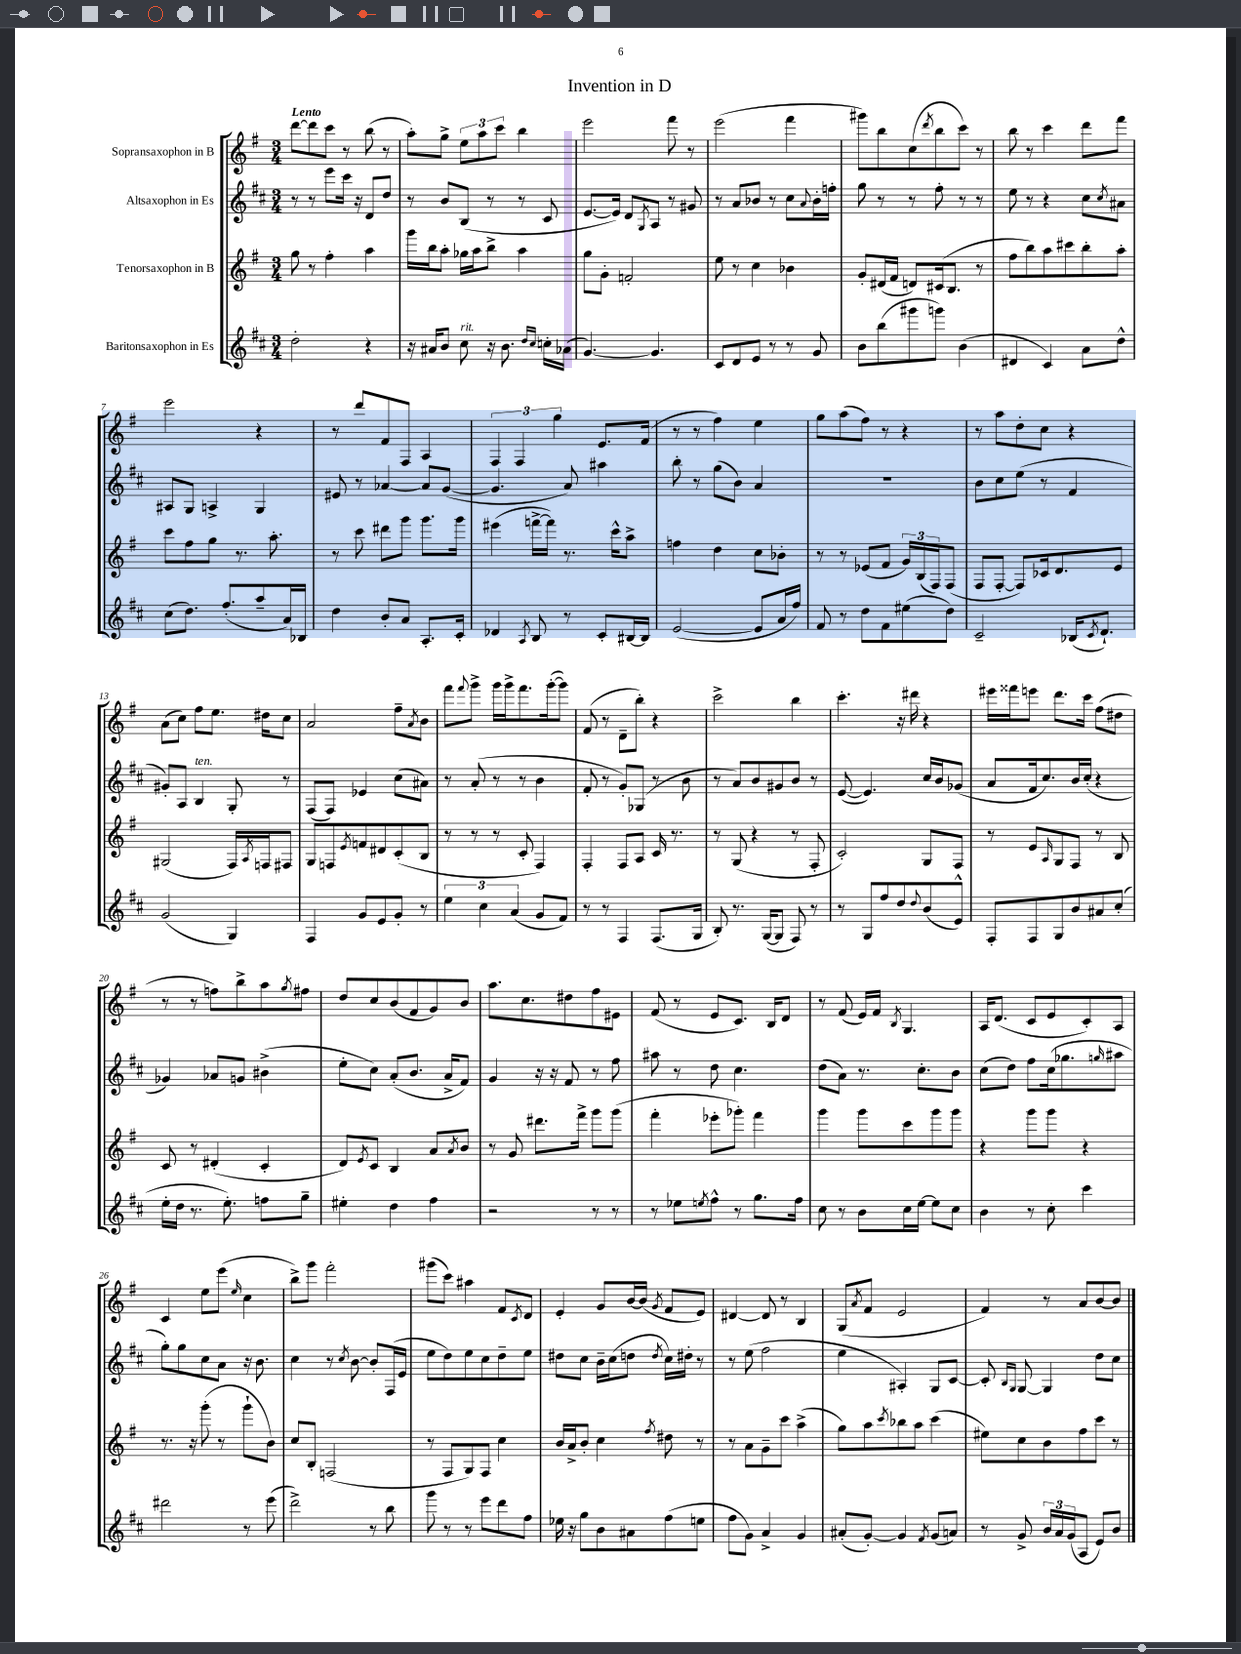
\header { title = "Invention in D" }
<<
\new StaffGroup <<
\new Staff = "s0" \with { instrumentName = "Sopransaxophon in B" } {
    \clef treble \key g \major \numericTimeSignature \time 3/4 \tempo "Lento"
    d'''8~ d'''8 c'''8 r8 b''8( r8 |
    a''8-.) g''8-> \tuplet 3/2 { e''8 a''8 c'''8 } b''4 |
    e'''2 fis'''8 r8 |
    e'''2( fis'''4 |
    gis'''8) b''8 c''8( \acciaccatura { d'''8 } b''8 c'''8) r8 |
    b''8 r8 c'''4 d'''8 fis'''8 |
    e'''2 r4 |
    r8 d'''8 fis'8 fis8 a4 |
    \tuplet 3/2 { fis4 fis4 g''4 } e'8. fis'16( |
    r8 r8 fis''4) e''4 |
    g''8 a''8( fis''8) r8 r4 |
    r8 a''8 d''8-. c''8 r4 |
    a'8( c''8) fis''8 e''8. dis''16 c''8 |
    a'2 fis''8-- \acciaccatura { a'8 } b'8 |
    fis'''8 \appoggiatura { fis'''8 } g'''8-> g'''16 g'''16-> fis'''8. g'''16~-.( g'''8) |
    fis'8( r8 d'8-- b''8-.) r4 |
    c'''2-> b''4 |
    c'''4.-. r16 dis'''16 r4 |
    eis'''16 fisis'''16 e'''8 d'''8. c'''16 fis''8( dis''8 |
    r8 r8 f''8) b''8-> a''8 \acciaccatura { g''8 } fis''8 |
    d''8 c''8 b'8( fis'8 g'8) b'8 |
    a''8. c''8. dis''8 fis''8 eis'8 |
    fis'8( r8 e'8 c'8.) b16 d'8 |
    r8 fis'8( e'16) fis'16 \acciaccatura { b8 } g4. |
    a16 d'8.( c'8 e'8 c'8-.) a8 |
    c'4 e''8 e'''8( \grace { e''16 } c''4 |
    b''8->) g'''8 fis'''2-. |
    gis'''8( c'''8) ais''4 fis'8 \acciaccatura { c'8 } d'8 |
    e'4-. g'8 b'16~ b'16( \acciaccatura { g'8 } fis'8 e'8) |
    dis'4~ dis'8 r8 b4 |
    g8( \acciaccatura { a'8 } fis'8 e'2 |
    fis'4) r8 a'8 b'8~ b'8 \bar "|." |
}
\new Staff = "s1" \with { instrumentName = "Altsaxophon in Es" } {
    \clef treble \key d \major \numericTimeSignature \time 3/4
    r8 r8 e'''8 cis'''16 r16 d'8 d''8 |
    r8 b'8 b8( r8 r8 cis'8 |
    e'8.~ e'16) d'8 \acciaccatura { g8 } a8 r8 gis'8 |
    r8 a'8 bes'8 r8 cis''8 \appoggiatura { a'8 } bes'16-. f''16-. |
    g''8 r8 r8 fis''8-. r8 r8 |
    e''8 r8 r4 cis''8 \acciaccatura { cis''8 } ais'8 |
    ais8 g8 a4-> g4 |
    eis'8 r8 aes'4~ aes'8 g'8~( |
    g'4. a'8) ais''4 |
    b''8-. r8 g''8( b'8) a'4 |
    R2. |
    b'8 cis''8 e''8( r8 fis'4 |
    gis'8-.) a8 b4^\markup { \italic "ten." } g8-. r8 |
    fis8( fis8) ees'4 cis''8( ais'8) |
    r8 a'8-.( r8 r8 b'4 |
    fis'8-. r8 g'8-.) ges8( r8 b'8 |
    r8 a'8) b'8 gis'8 b'8 r8 |
    e'8~( e'4.) cis''16 b'16 ges'8( |
    a'8 fis'16 cis''8.) b'16 cis''16-.( r4 |
    ges'4) aes'8 g'8 bis'4->( |
    e''8-. cis''8) a'8-.( b'8. a'16-> fis'8) |
    g'4 r16 r16 fis'8 r8 fis''8 |
    ais''8 r8 d''8 cis''4. |
    d''8( a'8) r8. cis''8.-. b'8 |
    cis''8( d''8) fis''8 cis''16( ges''8. \grace { g''16 } ais''8 |
    g''8-.) g''8 cis''8 a'8 r16 b'8. |
    cis''4 r8 \acciaccatura { cis''8 } b'8~ b'8-. fis16( e'16 |
    e''8 d''8) e''8 cis''8 d''8-- e''8 |
    dis''8 cis''8 b'16-- cis''16( d''8 \acciaccatura { d''8 } cis''16) dis''16-. r8 |
    r8 e''8( fis''2 |
    e''4 ais4-.) g8 cis'8~ |
    cis'8-. \grace { b16 g16 } g8~ g4 d''8 cis''8 \bar "|." |
}
\new Staff = "s2" \with { instrumentName = "Tenorsaxophon in B" } {
    \clef treble \key g \major \numericTimeSignature \time 3/4
    g''8 r8 fis''4-. a''4 |
    g'''16 b''16 a''8-. ges''16 a''16 b''8-> a''4 |
    g''8 g'8-. f'2-. |
    e''8 r8 c''4 bes'4 |
    g'8-. dis'16( fis'16 d'8) cis'16( b8. r8 |
    fis''8 b''8) a''8 cis'''8 b''8-. a''8-. |
    c'''8 fis''8 g''8 r8. a''8.-. |
    r8 c'''8 dis'''8 g'''8 g'''8. g'''16 |
    eis'''4( f'''16~-> f'''16) r8. c'''16-^ a''8-> |
    f''4 d''4 c''8 bes'8-. |
    r8 r8 ees'8( fis'8 \tuplet 3/2 { g'16) b16( fis16) } fis8( |
    fis8 fis8~-. fis8) ces'16 d'8. e'8 |
    gis2( fis16) \acciaccatura { a8 } f16 fis8 |
    g8 f8 \acciaccatura { e'8 } f'8 dis'8 c'8-.( b8 |
    r8 r8 r8 c'8-. fis4) |
    fis4-. fis8 a8 c'16 r8. |
    r8 g8( r4 r8 fis8-. |
    c'2-.) g8 fis8 |
    r8 e'8 \grace { a16 } g8 fis8 r8 b8 |
    c'8 r8 dis'4-.( c'4-. |
    d'8) \acciaccatura { e'8 } c'8 b4 a'8 \acciaccatura { a'8 } b'8 |
    r8 g'8 dis'''8. fis'''16-> g'''8 g'''8( |
    fis'''4-. ees'''8-. ges'''8-.) fis'''4 |
    g'''4 g'''8 c'''8 g'''8 g'''8 |
    r4 g'''8 g'''8 r4 |
    r8. r16 g'''8-.( r8 g'''8-! b'8) |
    c''8 b8-. f2( |
    r8 fis8 g8) fis8 c''4 |
    b'16 a'16-> b'8-. c''4 \acciaccatura { fis''8 } dis''8 r8 |
    r8 a'8 g'8-- c'''8 a''4->( |
    g''8) a''8 \acciaccatura { c'''8 } bes''8 a''8 c'''4( |
    eis''8) c''8 b'8 fis''8 c'''8 r8 \bar "|." |
}
\new Staff = "s3" \with { instrumentName = "Baritonsaxophon in Es" } {
    \clef treble \key d \major \numericTimeSignature \time 3/4
    d''2-. r4 |
    r16 ais'16 b'8 cis''8^\markup { \italic "rit." } r16 b'8. \grace { d''16 cis''16 } c''16-. aes'16( |
    g'4.~) g'4. |
    cis'8 d'8 e'8 r8 r8 g'8 |
    b'8 b''8( gis'''8 g'''8) b'4( |
    dis'4 cis'4) a'8 d''8-^ |
    cis''8( d''8.) fis''8.-.( a''8-- a'16) bes16 |
    d''4 b'8-. a'8 a8.-. cis'16-. |
    des'4 \acciaccatura { a8 } b8 r8 cis'8-. bis16~ bis16 |
    e'2~( e'8 a'16 fis''16) |
    fis'8 r8 d''8 fis'8 eis''8( d''8) |
    cis'2-- bes16( \acciaccatura { cis'8 } d'8.-!) |
    g'2( g4) |
    fis4 g'8 e'8 g'8-. r8 |
    \tuplet 3/2 { e''4 cis''4 a'4( } g'8 fis'8) |
    r8 r8 fis4 fis8.( g16 |
    b8-.) r8. g16~( g8 fis8) r8 |
    r8 g8 fis''8 d''8 \appoggiatura { d''8 } b'8( e'8-^) |
    fis8-. fis8 g8 b'8 ais'8 cis''8-.( |
    e''16-. d''16 r8. e''8.-.) f''8 g''8-- |
    eis''4-. d''4 fis''4 |
    r2 r8 r8 |
    r8 ees''8 \acciaccatura { e''8 } fis''8-^ r8 g''8. fis''16 |
    cis''8 r8 b'8 cis''16 e''16~ e''8 cis''8 |
    b'4 r8 cis''8-. cis'''4 |
    dis'''2 r8 e'''8( |
    d'''2->) r8 b''8 |
    g'''8 r8 r8 e'''8 d'''8 fis''8 |
    ees''16 r16 g''8 b'8 ais'8 fis''8( e''8 |
    fis''8 g'8) a'4-> g'4 |
    ais'8-.( g'8~-.) g'4 \acciaccatura { fis'8 } g'8( a'8) |
    r8 g'8-> \tuplet 3/2 { b'16 a'16 g'16( } a8 e'8) b'8 \bar "|." |
}
>>
>>
